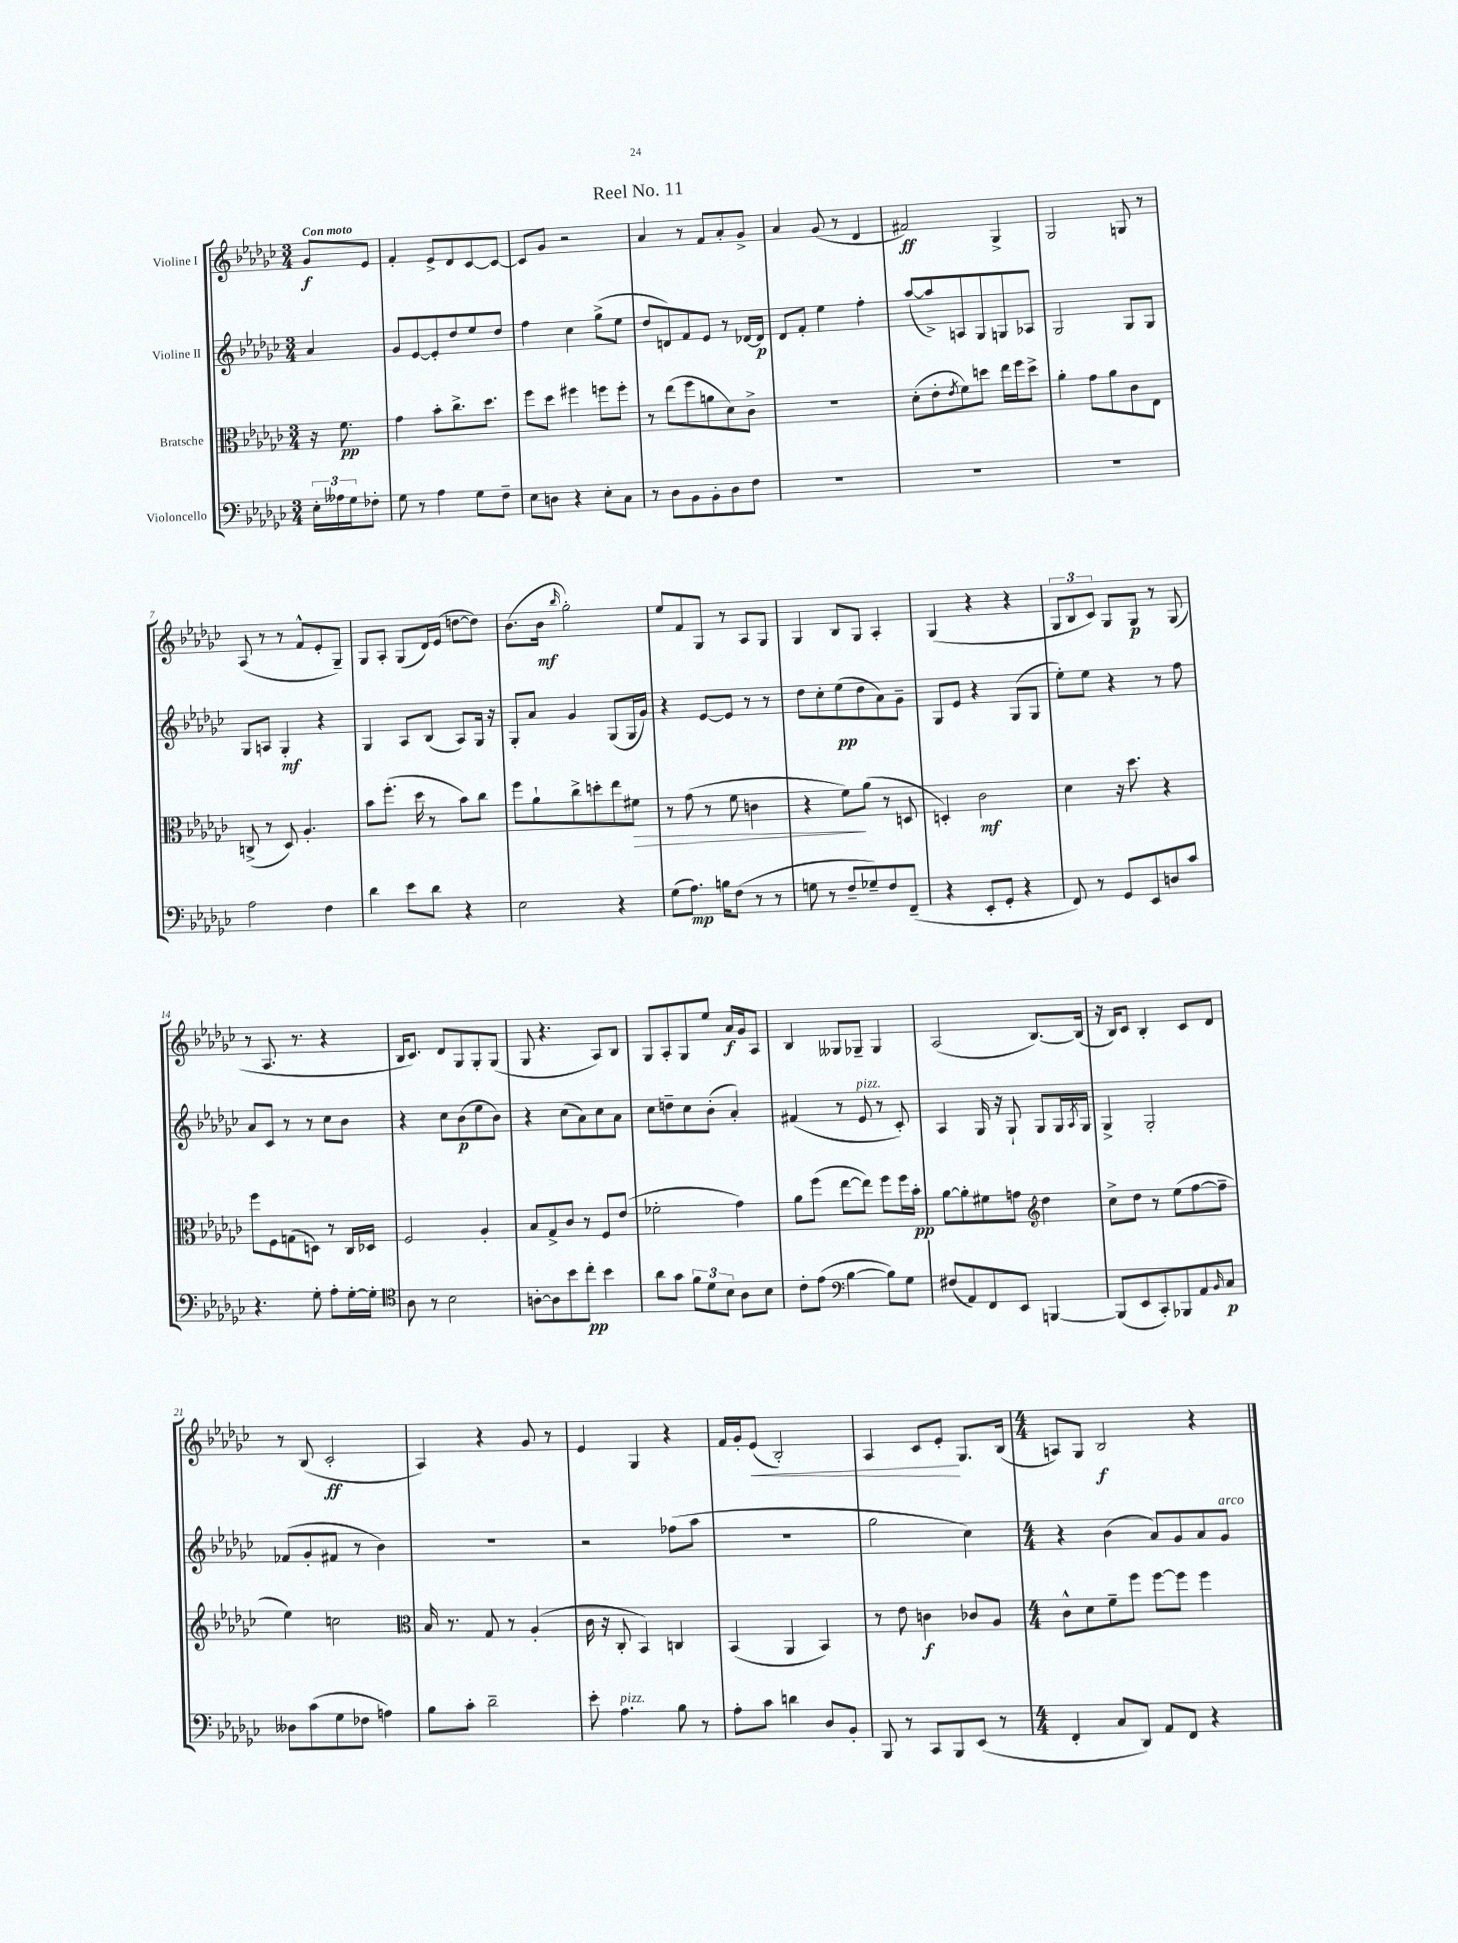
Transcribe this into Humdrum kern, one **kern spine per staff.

**kern	**dynam	**kern	**dynam	**kern	**dynam	**kern	**dynam
*part4	*part4	*part3	*part3	*part2	*part2	*part1	*part1
*staff4	*staff4	*staff3	*staff3	*staff2	*staff2	*staff1	*staff1
*I"Violoncello	*	*I"Bratsche	*	*I"Violine II	*	*I"Violine I	*
*clefF4	*	*clefC3	*	*clefG2	*	*clefG2	*
*k[b-e-a-d-g-c-]	*	*k[b-e-a-d-g-c-]	*	*k[b-e-a-d-g-c-]	*	*k[b-e-a-d-g-c-]	*
*M3/4	*	*M3/4	*	*M3/4	*	*M3/4	*
=	=	=	=	=	=	=	=
!	!	!	!	!	!	!LO:TX:a:B:t=Con moto	!
24E-'\LL	.	16r	.	4a-/	.	8g-/L	f
24A--X\	.	.	.	.	.	.	.
.	.	8.f\	pp	.	.	.	.
24G-\J	.	.	.	.	.	.	.
8F-X'\J	.	.	.	.	.	8e-/J	.
=1	=1	=1	=1	=1	=1	=1	=1
8G-\	.	4g-\	.	8g-/L	.	4f'/	.
8r	.	.	.	[8e-/	.	.	.
4A-\	.	8b-'\L	.	8e-'/]	.	8e-^/L	.
.	.	8.cc-^\	.	8dd-/	.	8d-/	.
8G-\L	.	.	.	8ee-/	.	[8c-/	.
.	.	8.dd-\J	.	.	.	.	.
8F~\J	.	.	.	8dd-/J	.	8c-/J_	.
=2	=2	=2	=2	=2	=2	=2	=2
8E-\L	.	8ff\L	.	4ff\	.	8c-/L]	.
8Dn\J	.	8dd-\J	.	.	.	8g-/J	.
4r	.	4ff#X\	.	4cc-\	.	2r	.
8E-'\L	.	8ffn\L	.	(8gg-^\L	.	.	.
8C-\J	.	8ff'\J	.	8ee-\J	.	.	.
=3	=3	=3	=3	=3	=3	=3	=3
8r	.	8r	.	8dd-/L	.	4a-/	.
8D-\L	.	(8ee-\L	.	8dn/)	.	.	.
8BB-\	.	8ff\	.	8f/	.	8r	.
8BB-'\	.	8an\	.	8e-/J	.	8f/L	.
8D-\	.	8d-\)	.	8r	.	8a-'/	.
8F\J	.	8c-^\J	.	[16d-X/LL	.	8g-^/J	.
.	.	.	.	16d-/JJ]	p	.	.
=4	=4	=4	=4	=4	=4	=4	=4
2.r	.	2.r	.	8d-/L	.	4a-/	.
.	.	.	.	8f'/J	.	.	.
.	.	.	.	4ee-\	.	(8g-/	.
.	.	.	.	.	.	8r	.
.	.	.	.	4ff'\	.	4d-/	.
=5	=5	=5	=5	=5	=5	=5	=5
2.r	.	(8d-'\L	.	([8aa-/L	.	2f#X/)	ff
.	.	8e-'\	.	8aa-^/])	.	.	.
.	.	8qe-/	.	.	.	.	.
.	.	8f\)	.	8An/	.	.	.
.	.	8ddn\J	.	8G-/	.	.	.
.	.	16ee-\LL	.	8Gn/	.	4G-^/	.
.	.	16ff\J	.	.	.	.	.
.	.	8dd^\J	.	8A-X/J	.	.	.
=6	=6	=6	=6	=6	=6	=6	=6
2.r	.	4a-'\	.	2G-/	.	2G-/	.
.	.	8g-\L	.	.	.	.	.
.	.	8a-\	.	.	.	.	.
.	.	8c-\	.	8G-/L	.	8Gn/	.
.	.	8E-\J	.	8G-/J	.	8r	.
!!LO:LB:g=z
=7	=7	=7	=7	=7	=7	=7	=7
2A-\	.	(8Cn^/	.	8G-/L	.	(8A-/	.
.	.	8r	.	8An/J	.	8r	.
.	.	8D-/)	.	4G-'/	mf	8r	.
.	.	4.A-'/	.	.	.	8f^^/L	.
4F\	.	.	.	4r	.	8e-'/	.
.	.	.	.	.	.	8G-~/J)	.
=8	=8	=8	=8	=8	=8	=8	=8
4d-\	.	8b-\L	.	4G-/	.	8G-/L	.
.	.	(8.ff'\J	.	.	.	8A-'/J	.
8e-\L	.	.	.	8A-/L	.	(8G-/L	.
.	.	16dd-\	.	.	.	.	.
8d-\J	.	8r	.	(8B-/J	.	16d-/L)	.
.	.	.	.	.	.	(16e-/JJ	.
4r	.	8b-\L)	.	8A-/L)	.	[8ddn\L	.
.	.	8cc-\J	.	16G-/Jk	.	8dd\J])	.
.	.	.	.	16r	.	.	.
=9	=9	=9	=9	=9	=9	=9	=9
2E-\	.	8ff\L	.	8G-'/L	.	(8.b-\L	.
.	.	8a-`\	.	8a-/J	.	.	.
.	.	.	.	.	.	16b-\Jk	mf
.	.	.	.	.	.	16qqbb-/	.
.	.	8cc-^\	.	4g-/	.	2gg-'\)	.
.	.	8ddn'\	.	.	.	.	.
4r	.	8ee-\	.	(8G-/L	.	.	.
!	!	!	!LO:HP:b	!	!	!	!
.	.	8f#X\J	>	16G-/L	.	.	.
.	.	.	.	16g-/JJ)	.	.	.
=10	=10	=10	=10	=10	=10	=10	=10
(8G-\L	.	8r	.	4r	.	8ee-/L	.
8.A-\J)	mp	(8g-\	.	.	.	8f/	.
.	.	8r	.	[8e-/L	.	8G-/J	.
16Bn\KL	.	.	.	.	.	.	.
(8F\J	.	8f\	.	8e-/J]	.	8r	.
8r	.	4cn\	.	8r	.	8A-/L	.
8r	.	.	.	8r	.	8G-/J	.
=11	=11	=11	=11	=11	=11	=11	=11
8Gn\	.	4r	.	8dd-\L	.	4G-/	.
8r	.	.	.	8cc-'\	.	.	.
8F~/L	.	8f\L)	.	(8ee-\	pp	8B-/L	.
8G-X~/)	.	(8a-\J	]	8dd-\	.	8G-/J	.
8F/	.	8r	.	8a-\)	.	4A-'/	.
(8FF~/J	.	8Dn/	.	8g-~\J	.	.	.
=12	=12	=12	=12	=12	=12	=12	=12
4r	.	4Dn'/)	.	8G-/L	.	(4G-/	.
.	.	.	.	8e-/J	.	.	.
8EE-'/L	.	2c-\	mf	4r	.	4r	.
8GG-'/J	.	.	.	.	.	.	.
4r	.	.	.	(8G-/L	.	4r	.
.	.	.	.	8G-/J	.	.	.
=13	=13	=13	=13	=13	=13	=13	=13
8FF/)	.	4d-\	.	8ee-'\L)	.	12G-/L	.
.	.	.	.	.	.	12B-/	.
8r	.	.	.	8ee-\J	.	.	.
.	.	.	.	.	.	12c-/J)	.
8GG-/L	.	16r	.	4r	.	8G-/L	.
.	.	8.dd-\	.	.	.	.	.
8EE-/	.	.	.	.	.	8G-/J	p
8Dn/	.	4r	.	8r	.	8r	.
8c-/J	.	.	.	8ff\	.	(8G-/	.
!!LO:LB:g=z
=14	=14	=14	=14	=14	=14	=14	=14
4.r	.	8ff\L	.	8a-/L	.	8r	.
.	.	8F\	.	8c-/J	.	8.A-/	.
.	.	(8Gn\	.	8r	.	.	.
.	.	.	.	.	.	8.r	.
8G-'\	.	8Dn\J)	.	8r	.	.	.
8A-'\L	.	8r	.	8cc-\L	.	4r	.
[16G-'\L	.	16C-/LL	.	8b-\J	.	.	.
16G-'\JJ]	.	16D-X/JJ	.	.	.	.	.
=15	=15	=15	=15	=15	=15	=15	=15
*clefC4	*	*	*	*	*	*	*
8A-\	.	2F/	.	4r	.	16B-/KL	.
.	.	.	.	.	.	8.c-/J)	.
8r	.	.	.	.	.	.	.
2B-\	.	.	.	8cc-\L	.	8d-/L	.
.	.	.	.	(8b-\	p	8G-/	.
.	.	4A-'/	.	8ee-\	.	8G-'/	.
.	.	.	.	8b-\J)	.	(8G-/J	.
=16	=16	=16	=16	=16	=16	=16	=16
[8An'\L	.	8B-/L	.	4r	.	8G-/	.
8A\]	.	8G-^/	.	.	.	4.r	.
8b-\	.	8c-/J	.	(8cc-\L	.	.	.
8cc-'\J	pp	8r	.	8a-\)	.	.	.
4b-\	.	8F/L	.	8cc-\	.	8A-/L)	.
.	.	(8e-/J	.	8a-\J	.	8B-/J	.
=17	=17	=17	=17	=17	=17	=17	=17
8a-\L	.	2f-X'\	.	8cc-\L	.	8G-/L	.
8g-\J	.	.	.	8ddn~\	.	8A-'/	.
12f\L	.	.	.	8cc-\	.	8G-/	.
12d-\	.	.	.	.	.	.	.
.	.	.	.	(8b-'\J	.	8ee-/J	.
12B-\J	.	.	.	.	.	.	.
8A-\L	.	4g-\)	.	4a-'/)	.	16a-/LL	f
.	.	.	.	.	.	16g-/J	.
8B-\J	.	.	.	.	.	8A-/J	.
=18	=18	=18	=18	=18	=18	=18	=18
8c-'\L	.	8a-\L	.	(4f#X/	.	4B-/	.
(8e-\J	.	(8ff\J	.	.	.	.	.
*clefF4	*	*	*	*	*	*	*
[4B-\	.	[8ee-\L	.	8r	.	8G--X/L	.
!	!	!	!	!LO:TX:a:i:t=pizz.	!	!	!
.	.	8ee-\J])	.	8e-/	.	8G-X~/J	.
8B-\L])	.	8ff\L	.	8r	.	4G-/	.
8G-\J	.	16ff\L	.	8c-'/)	.	.	.
.	.	16b-'\JJ	pp	.	.	.	.
=19	=19	=19	=19	=19	=19	=19	=19
(8F#X/L	.	[8a-\L	.	4A-/	.	(2A-/	.
8AA-/)	.	8a-'\]	.	.	.	.	.
8FF/	.	8f#X\	.	16G-/	.	.	.
.	.	.	.	16r	.	.	.
8EE-/J	.	8gn\J	.	8G-`/	.	.	.
*	*	*clefG2	*	*	*	*	*
[4BBBn/	.	4dd-\	.	8G-/L	.	[8.B-/L)	.
.	.	.	.	16G-/L	.	.	.
.	.	.	.	8qA-/	.	.	.
.	.	.	.	16G-/JJ	.	(16B-/Jk]	.
=20	=20	=20	=20	=20	=20	=20	=20
(8BBB/L]	.	8cc-^\L	.	4G-^/	.	16r	.
.	.	.	.	.	.	16B-/KL)	.
8EE-/	.	8dd-\J	.	.	.	8c-/J	.
8CC-'/)	.	8r	.	2G-'/	.	4B-'/	.
8BBB-X/	.	(8ee-\L	.	.	.	.	.
8AA-/	.	[8ff\	.	.	.	8c-/L	.
16qqBB-/	.	.	.	.	.	.	.
8C-/J	p	8ff~\J]	.	.	.	8d-/J	.
!!LO:LB:g=z
=21	=21	=21	=21	=21	=21	=21	=21
8D--X\L	.	4ee-\)	.	(8f-X/L	.	8r	.
(8c-\	.	.	.	8g-'/	.	(8B-/	.
8G-\	.	2ccn\	.	8f#X/J	.	2c-'/	ff
8F-X\J	.	.	.	8r	.	.	.
4An\)	.	.	.	4b-\)	.	.	.
=22	=22	=22	=22	=22	=22	=22	=22
*	*	*clefC3	*	*	*	*	*
8B-\L	.	16B-/	.	2.r	.	4A-/)	.
.	.	8.r	.	.	.	.	.
8c-'\J	.	.	.	.	.	.	.
2d-~\	.	8G-/	.	.	.	4r	.
.	.	8r	.	.	.	.	.
.	.	(4A-'/	.	.	.	8g-/	.
.	.	.	.	.	.	8r	.
=23	=23	=23	=23	=23	=23	=23	=23
8e-'\	.	16c-\	.	2r	.	4e-/	.
.	.	16r	.	.	.	.	.
!LO:TX:a:i:t=pizz.	!	!	!	!	!	!	!
4.A-\	.	8C-'/	.	.	.	.	.
.	.	4BB-/)	.	.	.	4G-/	.
8B-\	.	4Cn/	.	(8ff-X\L	.	4r	.
8r	.	.	.	8aa-\J	.	.	.
=24	=24	=24	=24	=24	=24	=24	=24
8A-'\L	.	(4BB-/	.	2.r	.	16f/LL	.
.	.	.	.	.	.	16g-'/J	.
!	!	!	!	!	!	!	!LO:HP:b
8c-\J	.	.	.	.	.	(8e-/J	<
4dn\	.	4AA-/	.	.	.	2B-'/)	.
8D-/L	.	4BB-/)	.	.	.	.	.
8BB-'/J	.	.	.	.	.	.	.
=25	=25	=25	=25	=25	=25	=25	=25
8BBB-/	.	8r	.	2gg-\	.	4A-/	.
8r	.	8e-\	.	.	.	.	.
8CC-/L	.	4cn\	f	.	.	8c-/L	.
8BBB-/	.	.	.	.	.	8e-'/J	.
(8EE-/J	.	8c-X/L	.	4cc-\)	.	8.G-/L	[
8r	.	8A-/J	.	.	.	.	.
.	.	.	.	.	.	(16B-/Jk	.
=26	=26	=26	=26	=26	=26	=26	=26
*M4/4	*	*M4/4	*	*M4/4	*	*M4/4	*
4FF'/	.	8c-^^\L	.	4r	.	8An/L)	.
.	.	8d-\	.	.	.	8G-/J	.
8C-/L	.	8f~\	.	(4b-\	.	2B-/	f
8DD-/J)	.	8ff\J	.	.	.	.	.
8AA-/L	.	[8ff\L	.	8a-/L)	.	.	.
8FF/J	.	8ff\J]	.	8g-/	.	.	.
4r	.	4ff\	.	8a-/	.	4r	.
!	!	!	!	!LO:TX:a:i:t=arco	!	!	!
.	.	.	.	8g-/J	.	.	.
==	==	==	==	==	==	==	==
*-	*-	*-	*-	*-	*-	*-	*-
